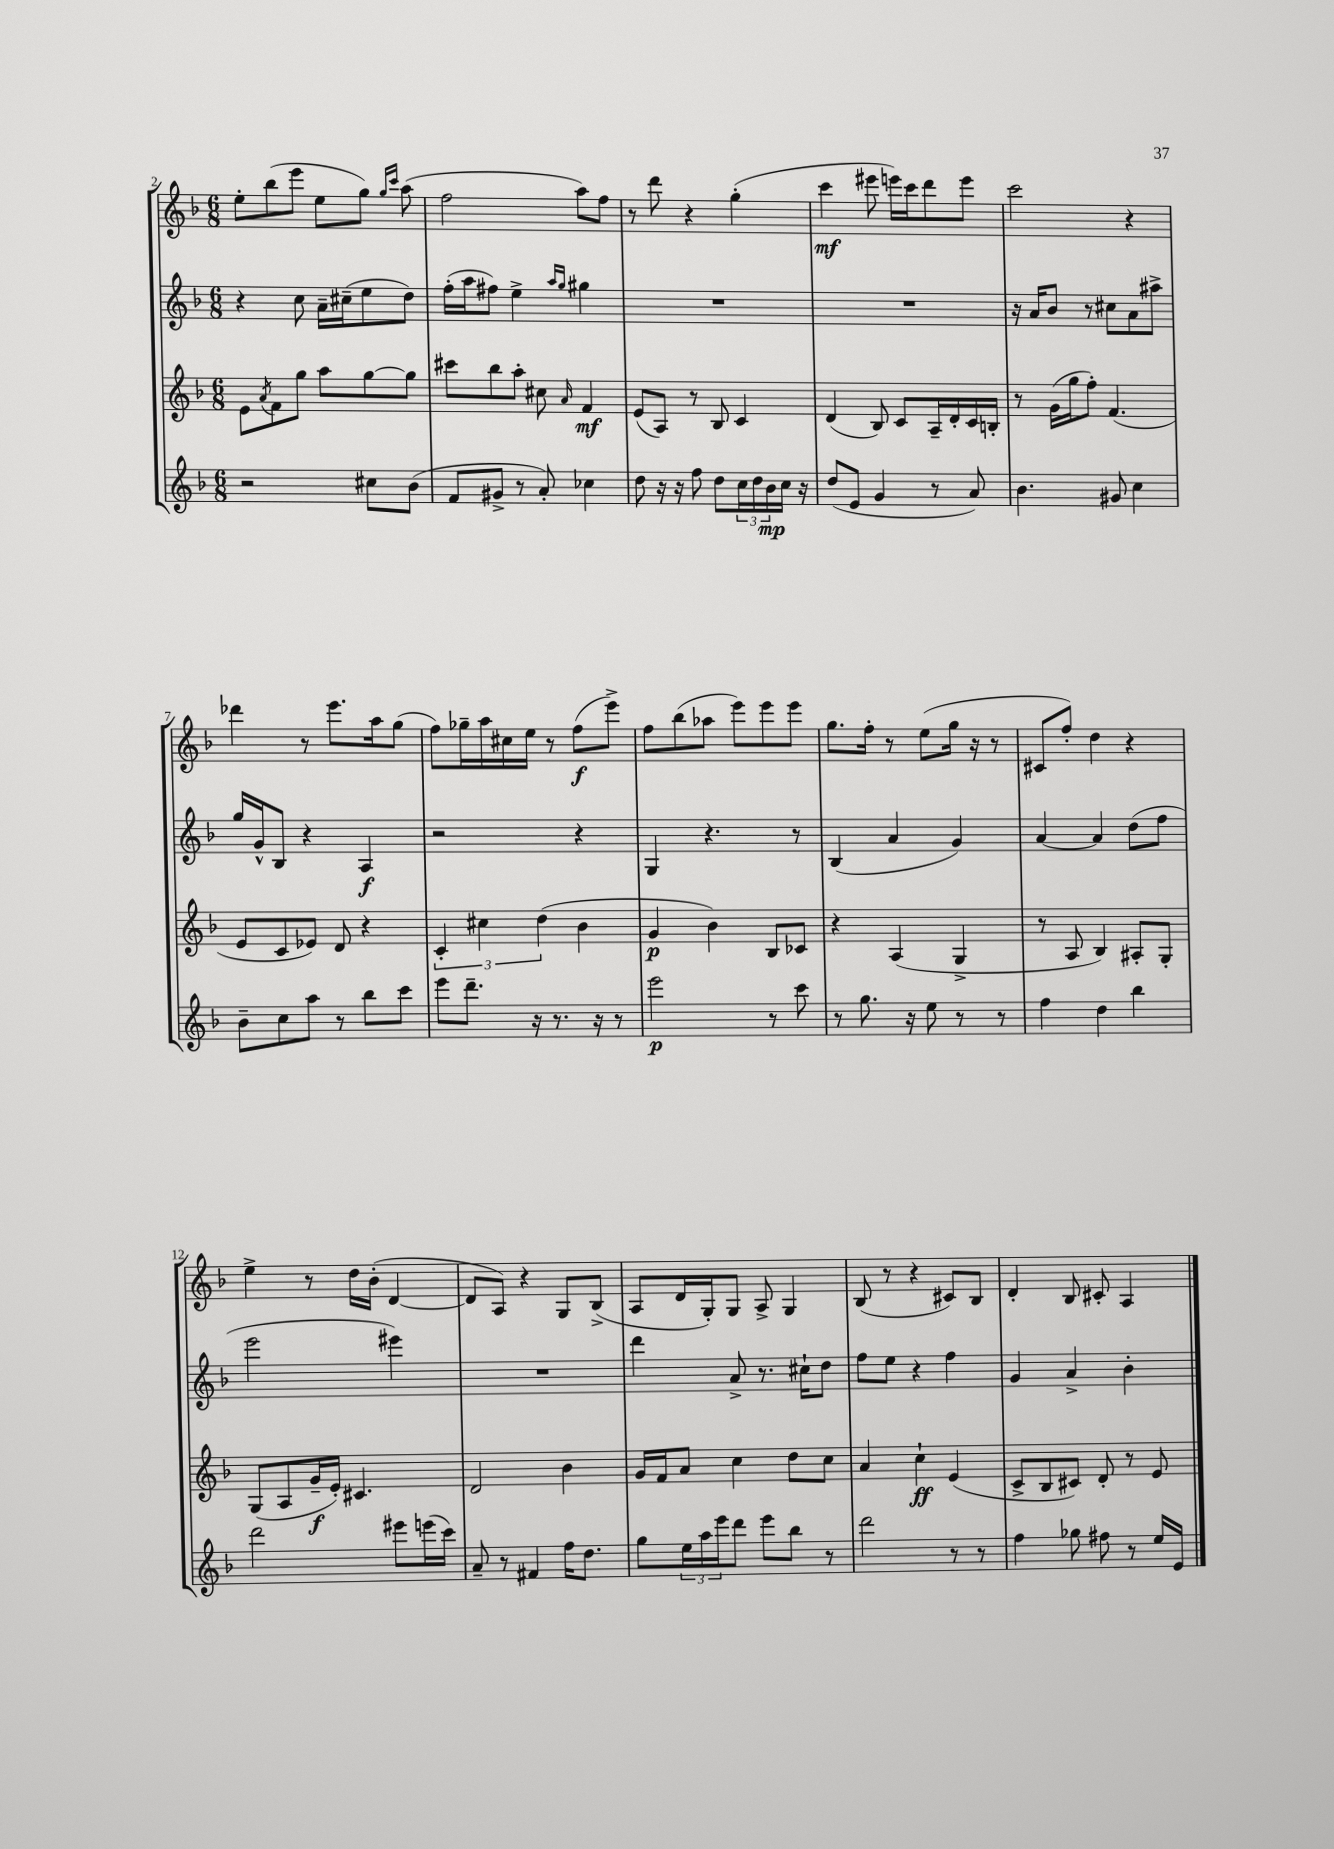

**kern	**kern	**kern	**kern
*staff4	*staff3	*staff2	*staff1
*clefG2	*clefG2	*clefG2	*clefG2
*k[b-]	*k[b-]	*k[b-]	*k[b-]
*M6/8	*M6/8	*M6/8	*M6/8
2r	8e	4r	8ee'
.	8qa	.	.
.	8f	.	(8bb-
.	8gg	8cc	8eee
.	8aa	16a~	8ee
.	.	(16cc#~	.
8cc#	[8gg	8ee	8gg)
.	.	.	16qqgg
.	.	.	16qqccc
(8b-	8gg]	8dd)	(8aa
=	=	=	=
8f	8ccc#	(16ff'	2ff
.	.	16aa	.
8g#^	8bb-	8ff#)	.
8r	8aa'	4ee^	.
8a')	8cc#	.	.
.	.	16qqaa	.
.	16qqa	16qqgg	.
4cc-	4f	4gg#	8aa)
.	.	.	8ff
=	=	=	=
8dd	(8e	2.r	8r
16r	8A)	.	8ddd
16r	.	.	.
8ff	8r	.	4r
8dd	8B-	.	.
24cc	4c	.	(4gg'
24dd	.	.	.
24b-	.	.	.
16cc	.	.	.
16r	.	.	.
=	=	=	=
(8dd	(4d	2.r	4ccc
8e	.	.	.
4g	8B-)	.	8eee#
.	8c	.	16eee)
.	.	.	16ccc
8r	16A~	.	8ddd
.	16d'	.	.
8a)	16c	.	8eee
.	16B'	.	.
=	=	=	=
4.b-	8r	16r	2ccc
.	.	16a	.
.	(16g	8b-	.
.	16gg	.	.
.	8ff')	8r	.
8g#	(4.f	8cc#	.
4cc	.	8a	4r
.	.	8aa#^	.
=	=	=	=
8b-~	8e	16gg	4ddd-
.	.	16g^^	.
8cc	8c	8B-	.
8aa	8e-)	4r	8r
8r	8d	.	8.eee
8bb-	4r	4A	.
.	.	.	16aa
8ccc	.	.	(8gg
=	=	=	=
8eee	6c'	2r	8ff)
8.ddd~	.	.	16gg-~
.	6cc#	.	.
.	.	.	16aa
.	.	.	16cc#
16r	.	.	16ee
.	(6dd	.	.
8.r	.	.	8r
.	4b-	4r	(8ff
16r	.	.	.
8r	.	.	8eee^)
=	=	=	=
2eee	4g	4G	8ff
.	.	.	(8bb-
.	4b-)	4.r	8aa-
.	.	.	8eee)
8r	8B-	.	8eee
8ccc	8c-	8r	8eee
=	=	=	=
8r	4r	(4B-	8.gg
8.gg	.	.	.
.	.	.	16ff'
.	(4A	4a	8r
16r	.	.	.
8ee	.	.	(8ee
8r	4G^	4g)	16gg
.	.	.	16r
8r	.	.	8r
=	=	=	=
4ff	8r	[4a	8c#
.	8A	.	8ff')
4dd	4B-)	4a]	4dd
4bb-	8A#'	(8dd	4r
.	8G'	8ff	.
=	=	=	=
2ddd	(8G	2eee	4ee^
.	8A	.	.
.	16g~	.	8r
.	16e')	.	.
.	4.c#	.	16dd
.	.	.	(16b-'
8eee#	.	4eee#)	[4d
(16eee	.	.	.
16ccc)	.	.	.
=	=	=	=
8a~	2d	2.r	8d]
8r	.	.	8A)
4f#	.	.	4r
16ff	4b-	.	8G
8.dd	.	.	.
.	.	.	(8B-^
=	=	=	=
8gg	16g	4ddd	8A
.	16f	.	.
24ee	8a	.	16d
24aa	.	.	.
.	.	.	16G')
24eee	.	.	.
8ddd	4cc	8a^	8G
8eee	.	8.r	8A^
8bb-	8dd	.	4G
.	.	16cc#`	.
8r	8cc	8dd	.
=	=	=	=
2ddd	4a	8ff	(8B-
.	.	8ee	8r
.	4cc`	4r	4r
8r	(4e	4ff	8c#)
8r	.	.	8B-
=	=	=	=
4ff	8c^	4g	4d'
.	8B-	.	.
8gg-	8c#)	4a^	8B-
8ff#	8d'	.	8c#'
8r	8r	4b-'	4A
16ee	8e	.	.
16e	.	.	.
==	==	==	==
*-	*-	*-	*-
